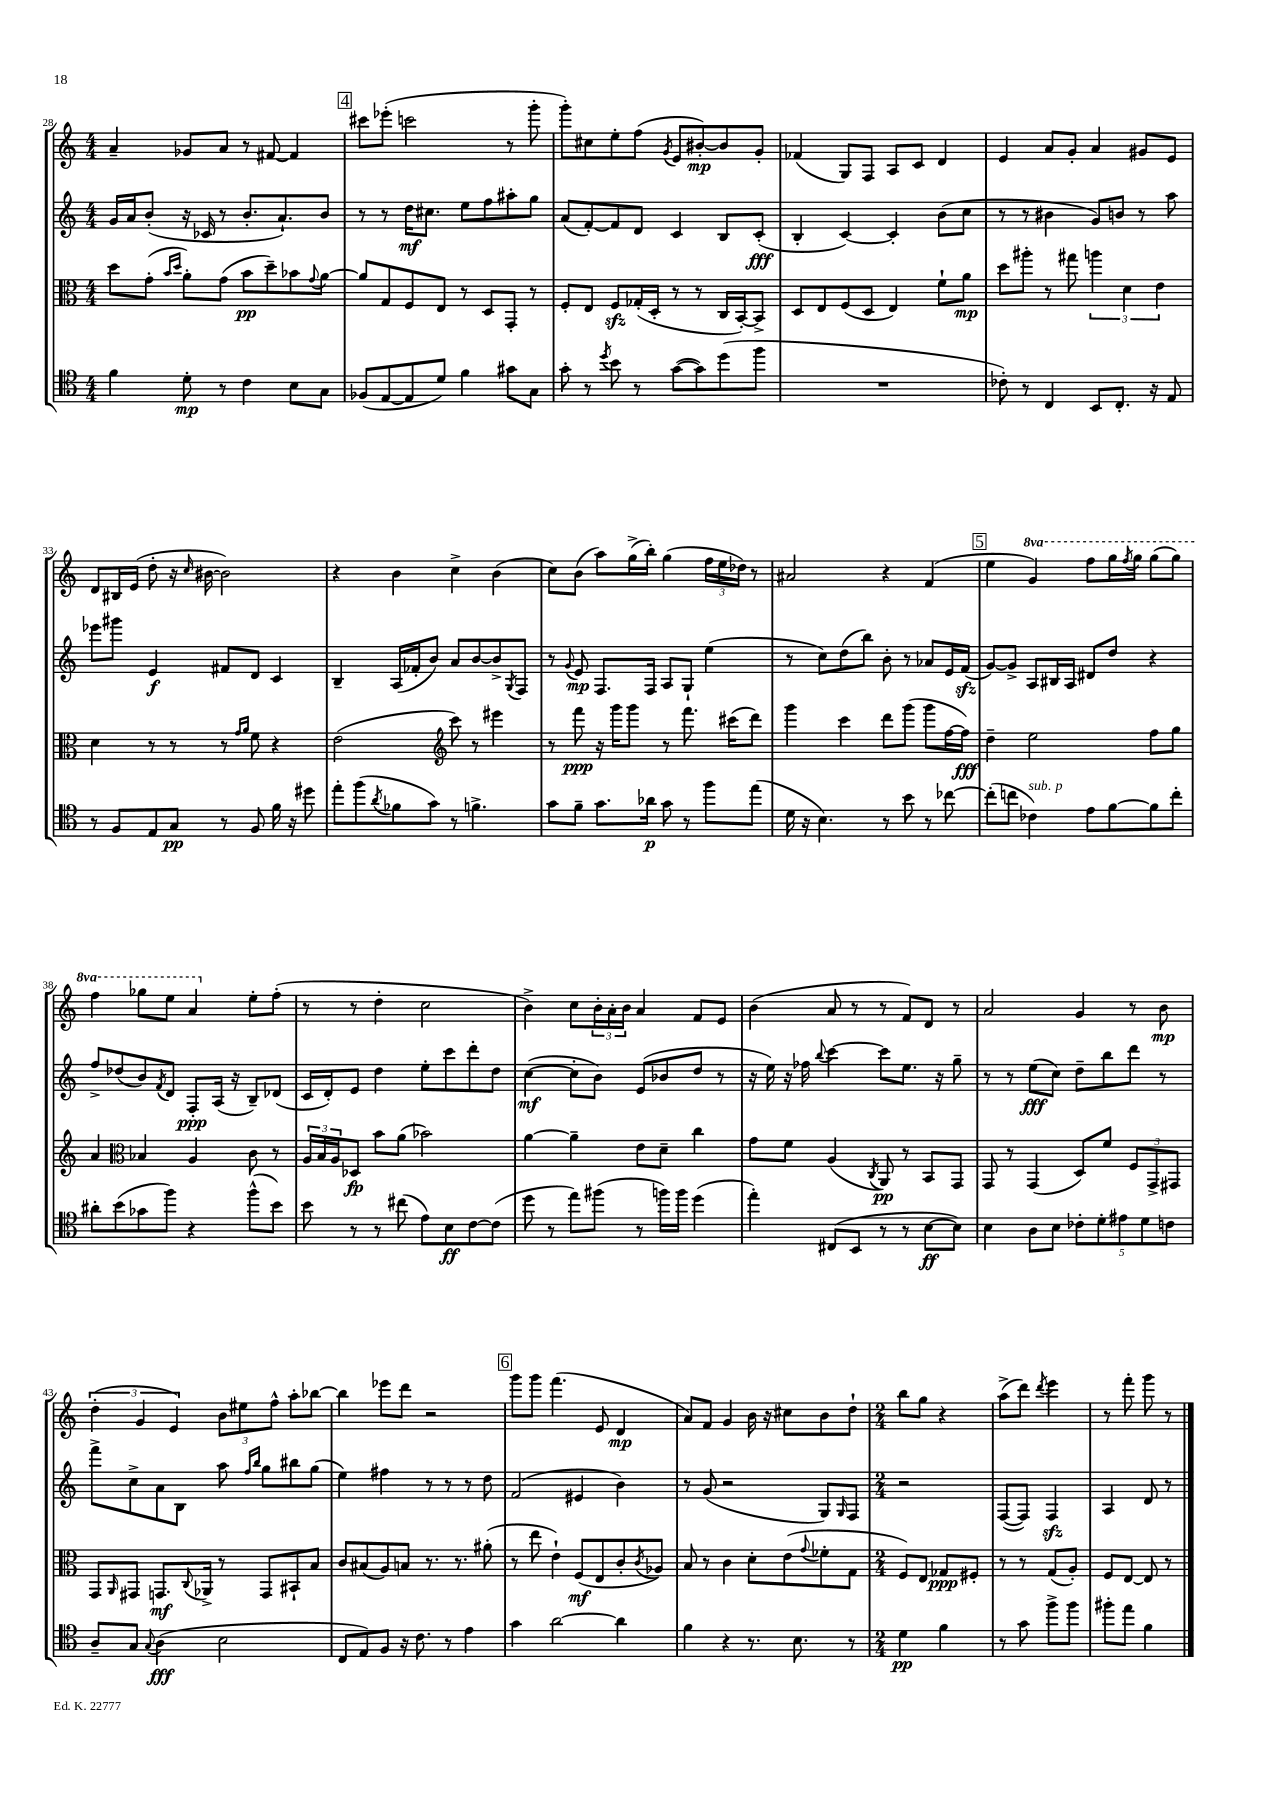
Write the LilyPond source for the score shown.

<<
\new StaffGroup <<
\new Staff = "s0" {
    \clef treble \key c \major \numericTimeSignature \time 4/4 \set Staff.ottavationMarkups = #ottavation-simple-ordinals
    a'4-- ges'8 a'8 r8 fis'8~ fis'4 |
    \mark \markup { \box "4" } cis'''8 ees'''8-.( c'''2 r8 g'''8-. |
    g'''8-.) cis''8 e''8-. f''8( \acciaccatura { g'8 } e'8 bis'8~-.\mp) bis'8 g'8-. |
    fes'4( g8) f8 a8 c'8 d'4 |
    e'4 a'8 g'8-. a'4 gis'8 e'8 |
    d'8 bis16 e'16( d''8-. r16 \grace { c''16 } bis'16~ bis'2) |
    r4 b'4 c''4-> b'4( |
    c''8) b'8( a''8) g''16->( b''16-.) g''4( \tuplet 3/2 { f''16 e''16 des''16) } r8 |
    ais'2 r4 f'4( |
    \mark \markup { \box "5" } e''4 \ottava #1 g''4) f'''8 g'''16 \acciaccatura { f'''8 } g'''16 g'''8( g'''8) |
    f'''4 ges'''8 e'''8 a''4 \ottava #0 e''8-. f''8-.( |
    r8 r8 d''4-. c''2 |
    b'4->) c''8 \tuplet 3/2 { b'16-. a'16-. b'16 } a'4 f'8 e'8 |
    b'4( a'8 r8 r8 f'8) d'8 r8 |
    a'2 g'4 r8 b'8\mp |
    \tuplet 3/2 { d''4-.( g'4 e'4) } \tuplet 3/2 { b'8 eis''8 f''8-^ } a''8-. bes''8~ |
    bes''4 ees'''8 d'''8 r2 |
    \mark \markup { \box "6" } g'''8 g'''8 f'''4.( e'8 d'4\mp |
    a'8) f'8 g'4 b'16 r16 cis''8 b'8 d''8-! |
    \numericTimeSignature \time 2/4 b''8 g''8 r4 |
    a''8->( d'''8) \acciaccatura { d'''8 } e'''4 |
    r8 f'''8-. g'''8 r8 \bar "|." |
}
\new Staff = "s1" {
    \clef treble \key c \major \numericTimeSignature \time 4/4
    g'16 a'16 b'8-.( r16 ces'16 r8 b'8.-. a'8.-!) b'8 |
    \mark \markup { \box "4" } r8 r8 d''16\mf cis''8. e''8 f''8 ais''8-. g''8 |
    a'8( f'8~-.) f'8 d'8 c'4 b8 c'8-.\fff( |
    b4-. c'4~) c'4-. b'8( c''8 |
    r8 r8 bis'4 g'8) b'8 r8 a''8 |
    ees'''8 gis'''8 e'4\f fis'8 d'8 c'4 |
    b4-- a16( fes'16-. b'8) a'8 b'8~ b'8-> \acciaccatura { g8 } f8 |
    r8 \appoggiatura { g'8 } e'8\mp f8. f16 a8 g8-! e''4( |
    r8 c''8) d''8( b''8) b'8-. r8 aes'8 e'16 f'16\sfz( |
    \mark \markup { \box "5" } g'8~) g'8-> a8 bis16 a16 dis'8 d''8 r4 |
    f''8-> des''8( b'8) \acciaccatura { f'8 } d'8 f8-.\ppp a16( r16 b8--) des'8( |
    c'16 d'16-.) e'8 d''4 e''8-. c'''8 d'''8-. d''8 |
    c''4~\mf( c''8-. b'8) e'8( bes'8 d''8 r8 |
    r16 e''16) r16 fes''16 \appoggiatura { b''8 } c'''4~ c'''8 e''8. r16 g''8-- |
    r8 r8 e''8\fff( c''8) d''8-- b''8 d'''8 r8 |
    f'''8-> c''8-> a'8 b8 a''8 \grace { f''16 b''16 } g''8 bis''8 g''8( |
    e''4) fis''4 r8 r8 r8 d''8 |
    \mark \markup { \box "6" } f'2( eis'4 b'4) |
    r8 g'8( r2 g8) \grace { g16 } f8 |
    \numericTimeSignature \time 2/4 r2 |
    f8~( f8) f4\sfz |
    a4 d'8 r8 \bar "|." |
}
\new Staff = "s2" {
    \clef alto \key c \major \numericTimeSignature \time 4/4
    d''8 g'8-.( \grace { b'16 d''16 } a'8-.) g'8( b'8\pp d''8--) bes'8 \appoggiatura { g'8 } a'8~ |
    \mark \markup { \box "4" } a'8 g8 f8 e8 r8 d8 g,8-. r8 |
    f8-. e8 f8\sfz ges16-.( d16-. r8 r8 c16 b,16~-.) b,8-> |
    d8 e8 f8( d8 e4) f'8-! a'8\mp |
    d''8 ais''8-. r8 gis''8 \tuplet 3/2 { a''4 d'4 e'4 } |
    d'4 r8 r8 r8 \grace { g'16 a'16 } f'8 r4 |
    e'2( \clef treble c'''8) r8 eis'''4 |
    r8 f'''8\ppp r16 g'''16 g'''8 r8 f'''8. cis'''16( d'''8) |
    g'''4 c'''4 d'''8 g'''8( g'''8 f''16~ f''16\fff) |
    \mark \markup { \box "5" } d''4-- e''2 f''8 g''8 |
    a'4 \clef alto bes4 a4 c'8 r8 |
    \tuplet 3/2 { a16 b16 a16 } des8\fp b'8 a'8( bes'2) |
    a'4~ a'4-- e'8 d'8-- c''4 |
    g'8 f'8 a4( \acciaccatura { c8 } a,8\pp) r8 b,8 g,8 |
    g,8 r8 g,4( d8) f'8 \tuplet 3/2 { f8 g,8-> gis,8 } |
    g,8 \grace { a,16 } gis,8 g,8.\mf \appoggiatura { c8 } aes,16-> r8 g,8 bis,8-! b8 |
    c'8 bis8( a8) b8 r8. r8. ais'8-.( |
    \mark \markup { \box "6" } r8 e''8 e'4-!) f8\mf( e8 c'8-. \acciaccatura { c'8 } aes8) |
    b8 r8 c'4 d'8-. e'8( \appoggiatura { g'8 } fes'8-. g8 |
    \numericTimeSignature \time 2/4 f8) e8 ges8\ppp fis8-. |
    r8 r8 g8( a8-.) |
    f8 e8~ e8 r8 \bar "|." |
}
\new Staff = "s3" {
    \clef tenor \key c \major \numericTimeSignature \time 4/4
    f'4 d'8-.\mp r8 c'4 b8 g8 |
    \mark \markup { \box "4" } fes8( e8~ e8 d'8) f'4 gis'8 g8 |
    g'8-. r8 \acciaccatura { d''8 } b'8 r8 g'8~( g'8) d''8( f''8 |
    R1 |
    ces'8-.) r8 c4 b,8 c8.-. r16 e8 |
    r8 f8 e8 g8\pp r8 f8 f'16 r16 dis''8 |
    e''8-. f''8( \acciaccatura { a'8 } fes'8 g'8) r8 f'4.-> |
    g'8 f'8-- g'8. aes'16\p g'8 r8 f''8 e''8( |
    d'16 r16 b4.) r8 b'8 r8 ces''8~ |
    \mark \markup { \box "5" } ces''8-.( c''8 ces'4^\markup { \italic "sub. p" }) e'8 f'8~ f'8 c''8-. |
    ais'8-. b'8( ges'8 f''8) r4 f''8-^( b'8) |
    b'8 r8 r8 cis''8( e'8) b8\ff c'8~ c'8( |
    d''8 r8 e''8) fis''8( r8 f''16) f''16 d''4( |
    e''4-.) cis8( b,8 r8 r8 b8~\ff b8) |
    b4 a8 b8 \tuplet 5/4 { ces'8-. d'8-. eis'8 d'8 c'8 } |
    a8-- g8 \appoggiatura { g8 } a4\fff( b2 |
    c8 e8) f8 r16 c'8. r8 e'4 |
    \mark \markup { \box "6" } g'4 a'2~ a'4 |
    f'4 r4 r8. b8. r8 |
    \numericTimeSignature \time 2/4 d'4\pp f'4 |
    r8 g'8 f''8-> f''8 |
    fis''8-. e''8 f'4 \bar "|." |
}
>>
>>
\layout { \context { \Score currentBarNumber = #28 } }
